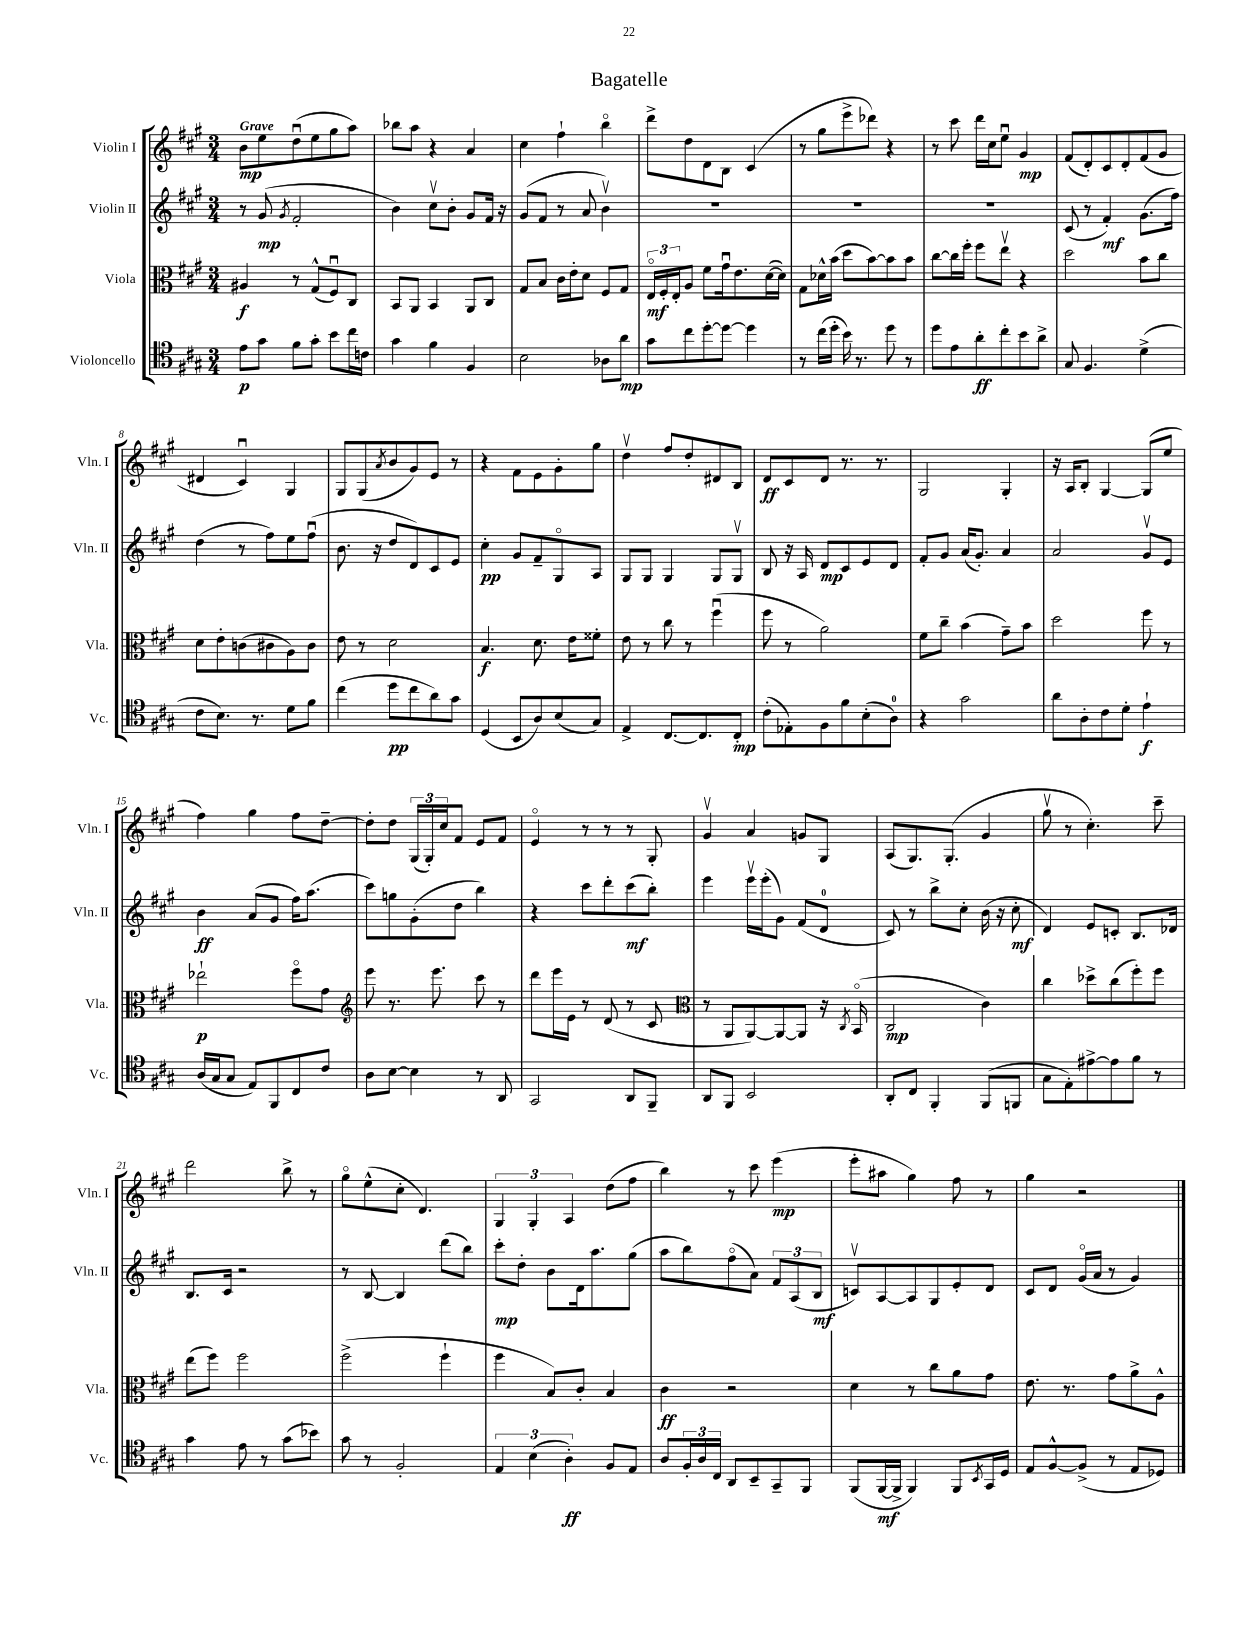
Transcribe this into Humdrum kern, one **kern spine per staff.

**kern	**kern	**kern	**kern
*staff4	*staff3	*staff2	*staff1
*clefC4	*clefC3	*clefG2	*clefG2
*k[f#c#g#]	*k[f#c#g#]	*k[f#c#g#]	*k[f#c#g#]
*M3/4	*M3/4	*M3/4	*M3/4
8e\L	4A#/	8r	8b\L
8g#\J	.	(8g#/	8ee\
.	.	8qg#/	.
8f#\L	8r	2f#'/	(8ddu\
8g#'\J	(8G#^^/L	.	8ee\
8b\L	8F#u/)	.	8gg#\
16cc#\L	8C#/J	.	8aa\J)
16c\JJ	.	.	.
=	=	=	=
4g#\	8BB/L	4b\)	8bb-\L
.	8AA/J	.	8aa\J
4f#\	4BB/	8cc#v\L	4r
.	.	8b'\J	.
4F#/	8AA/L	8g#/L	4a/
.	8C#/J	16f#/Jk	.
.	.	16r	.
=	=	=	=
2B\	8G#/L	(8g#/L	4cc#\
.	8B/J	8f#/J	.
.	16c#\LL	8r	4ff#`\
.	16e'\J	.	.
.	8d\J	8a/	.
8A-\L	8F#/L	4bv\)	4bbo\
8a\J	8G#/J	.	.
=	=	=	=
8g#\L	24Eo/LL	2.r	8ddd^\L
.	24F#'/	.	.
.	24E'/J	.	.
8cc#\	8A/J	.	8dd\
[8dd'\	8f#\L	.	8d\
8dd\_J	16g#u\k	.	8B\J
.	8.e\	.	.
4dd\]	.	.	(4c#/
.	([16d\L	.	.
.	16d\]JJ)	.	.
=	=	=	=
8r	8G#\L	2.r	8r
(16cc#\LL	16d-^^\L	.	8gg#\L
16dd'\JJ	(16b\JJ	.	.
16b\)	8dd\L	.	8eee^\
8.r	.	.	.
.	[8b\)	.	8ddd-\J)
8dd\	8b\]	.	4r
8r	8b\J	.	.
=	=	=	=
8dd\L	[8cc#\L	2.r	8r
8e\	16cc#\]L	.	8ccc#\
.	16ff#'\JJ	.	.
8a'\	8ff#\L	.	16ddd\LL
.	.	.	16cc#\J
8cc#'\	8eev\J	.	8eeu\J
8b\	4r	.	4g#/
8a^\J	.	.	.
=	=	=	=
8G#/	2dd\	(8c#/	(8f#/L
4.F#/	.	8r	8d'/)
.	.	4f#'/)	8c#/
.	.	.	8d'/
(4d^\	8b\L	(8.g#\L	(8f#/
.	8cc#\J	.	8g#/J
.	.	16ff#\Jk)	.
=	=	=	=
8c#\L	8d\L	(4dd\	4d#/
8.B\J)	8e'\	.	.
.	(8c\	8r	4c#u/)
8.r	.	.	.
.	8c#\	8ff#\L)	.
8d\L	8A\)	8ee\	4G#/
8f#\J	8c#\J	(8ff#u\J	.
=	=	=	=
(4cc#\	8e\	8.b\	8G#/L
.	8r	.	(8G#/
.	.	16r	.
.	.	.	8qa/
8dd\L	2d\	8dd/L	8b/
8cc#\	.	8d/)	8g#/)
8a\)	.	8c#/	8e/J
8g#\J	.	8e/J	8r
=	=	=	=
(4D/	4.B/	4cc#'\	4r
8BB/L	.	8g#/L	8f#\L
8A/)	8.d\	8f#~/	8e\
(8B/	.	8G#o/	8g#'\
.	16e\LK	.	.
8G#/J)	8f##'\J	8A/J	8gg#\J
=	=	=	=
4E^/	8e\	8G#/L	4ddv\
.	8r	8G#/J	.
[8.C#/L	8cc#\	4G#/	8ff#/L
.	8r	.	8dd'/
8.C#/]	.	.	.
.	(4ff#u\	8G#/L	8d#/
8C#'/J	.	8G#v/J	8B/J
=	=	=	=
(8c#'\L	8ff#\	8B/	8d/L
8E-'\)	8r	16r	8c#/
.	.	16A/	.
8F#\	2a\)	8d/L	8d/J
8f#\	.	8c#/	8.r
(8B'\	.	8e/	.
.	.	.	8.r
8A\J)	.	8d/J	.
=	=	=	=
4r	8f#\L	8f#'/L	2G#/
.	8cc#~\J	8g#/J	.
2g#\	(4b\	(16a/LK	.
.	.	8.g#'/J)	.
.	8g#~\L)	4a/	4G#'/
.	8b\J	.	.
=	=	=	=
8a\L	2dd\	2a/	16r
.	.	.	16A/LK
8A'\	.	.	8B'/J
8c#\	.	.	[4G#/
8d'\J	.	.	.
4e`\	8ff#\	8g#v/L	(8G#/]L
.	8r	8e/J	8ee/J
=	=	=	=
(16A/LL	2ee-`\	4b\	4ff#\)
16G#/J	.	.	.
8G#/J	.	.	.
8E/L)	.	(8a/L	4gg#\
8FF#/	.	8g#/J	.
8C#/	8ff#o\L	16ff#\LK)	8ff#\L
.	.	(8.aa\J	.
8c#/J	8g#\J	.	[8dd~\J
=	=	=	=
*	*clefG2	*	*
8A\L	8eee\	8ccc#\L)	8dd'\]L
[8B\J	8.r	8gg\	8dd\J
4B\]	.	(8g#'\	(24G#/LL
.	.	.	24G#'/)
.	8.eee\	.	.
.	.	.	24cc#/J
.	.	8dd\J	8f#/J
8r	8ccc#\	4bb\)	8e/L
8AA/	8r	.	8f#/J
=	=	=	=
2GG#/	8ddd\L	4r	4eo/
.	16eee\L	.	.
.	16e\JJ	.	.
.	8r	8ccc#\L	8r
.	(8d/	8ddd'\	8r
8AA/L	8r	(8ccc#\	8r
8FF#~/J	8c#/	8bb'\J)	8G#'/
=	=	=	=
*	*clefC3	*	*
8AA/L	8r	4eee\	4g#v/
8FF#/J	8AA/L	.	.
2BB/	[8AA/)	16eeev\LL	4a/
.	.	(16eee'\J	.
.	8AA/_	8g#\J)	.
.	8AA/]J	(8f#/L	8g/L
.	16r	8d/J	8G#/J
.	8qC#/	.	.
.	(16BBo/	.	.
=	=	=	=
8AA'/L	2C#/	8c#/)	(8A/L
8C#/J	.	8r	8.G#/)
4FF#'/	.	8bb^\L	.
.	.	.	(8.G#'/J
.	.	8cc#'\J	.
(8FF#/L	4c#\)	(16b\	4g#/
.	.	16r	.
8FF/J	.	8cc#'\	.
=	=	=	=
8G#\L	4cc#\	4d/)	8gg#v\
8E'\)	.	.	8r
[8e#^\	8dd-^\L	8e/L	4.cc#'\)
8e#\]	(8cc#\	8c'/J	.
8f#\J	8ff#'\)	8.B/L	.
8r	8ff#\J	.	8ccc#~\
.	.	16d-/Jk	.
=	=	=	=
4g#\	(8ee\L	8.B/L	2ddd\
.	8ff#\J)	.	.
.	.	16c#/Jk	.
8e\	2ff#\	2r	.
8r	.	.	.
(8g#\L	.	.	8bb^\
8b-\J)	.	.	8r
=	=	=	=
8g#\	(2ff#^\	8r	8gg#o\L
8r	.	[8B/	(8ee^^\
2F#'/	.	4B/]	8cc#'\J
.	.	.	4.d/)
.	4ff#`\	(8ddd\L	.
.	.	8bb\J)	.
=	=	=	=
6E/	4ff#\	8ccc#'\L	6G#/
.	.	8dd'\J	.
(6B\	.	.	6G#'/
.	8B/L)	8b\L	.
6A'\)	.	.	6A/
.	8c#'/J	16d\k	.
.	.	8.aa\	.
8F#/L	4B/	.	(8dd\L
8E/J	.	(8gg#\J	8ff#\J
=	=	=	=
8A/L	4c#\	8aa\L	4bb\)
24F#'/L	.	8bb\)	.
24A/	.	.	.
24C#/JJ	.	.	.
8AA/L	2r	(8ff#o\	8r
8BB~/	.	8a\J)	8ccc#\
8GG#~/	.	12f#/L	(4eee\
.	.	(12A/	.
8FF#/J	.	.	.
.	.	12B/J	.
=	=	=	=
(8FF#/L	4d\	8cv/L)	8eee'\L
[16FF#/L	.	[8A/	8aa#\J
16FF#^/]JJ	.	.	.
4FF#/)	8r	8A/]	4gg#\)
.	8cc#\L	8G#/	.
8FF#/L	8a\	8e'/	8ff#\
8qBB/	.	.	.
16GG#/L	8g#\J	8d/J	8r
16D/JJ	.	.	.
=	=	=	=
8E/L	8.e\	8c#/L	4gg#\
[8F#^^/	.	8d/J	.
.	8.r	.	.
(8F#^/]J	.	(16g#o/LL	2r
.	.	16a/JJ	.
8r	8g#\L	8r	.
8E/L	8a^\	4g#/)	.
8D-/J)	8A^^\J	.	.
==	==	==	==
*-	*-	*-	*-
